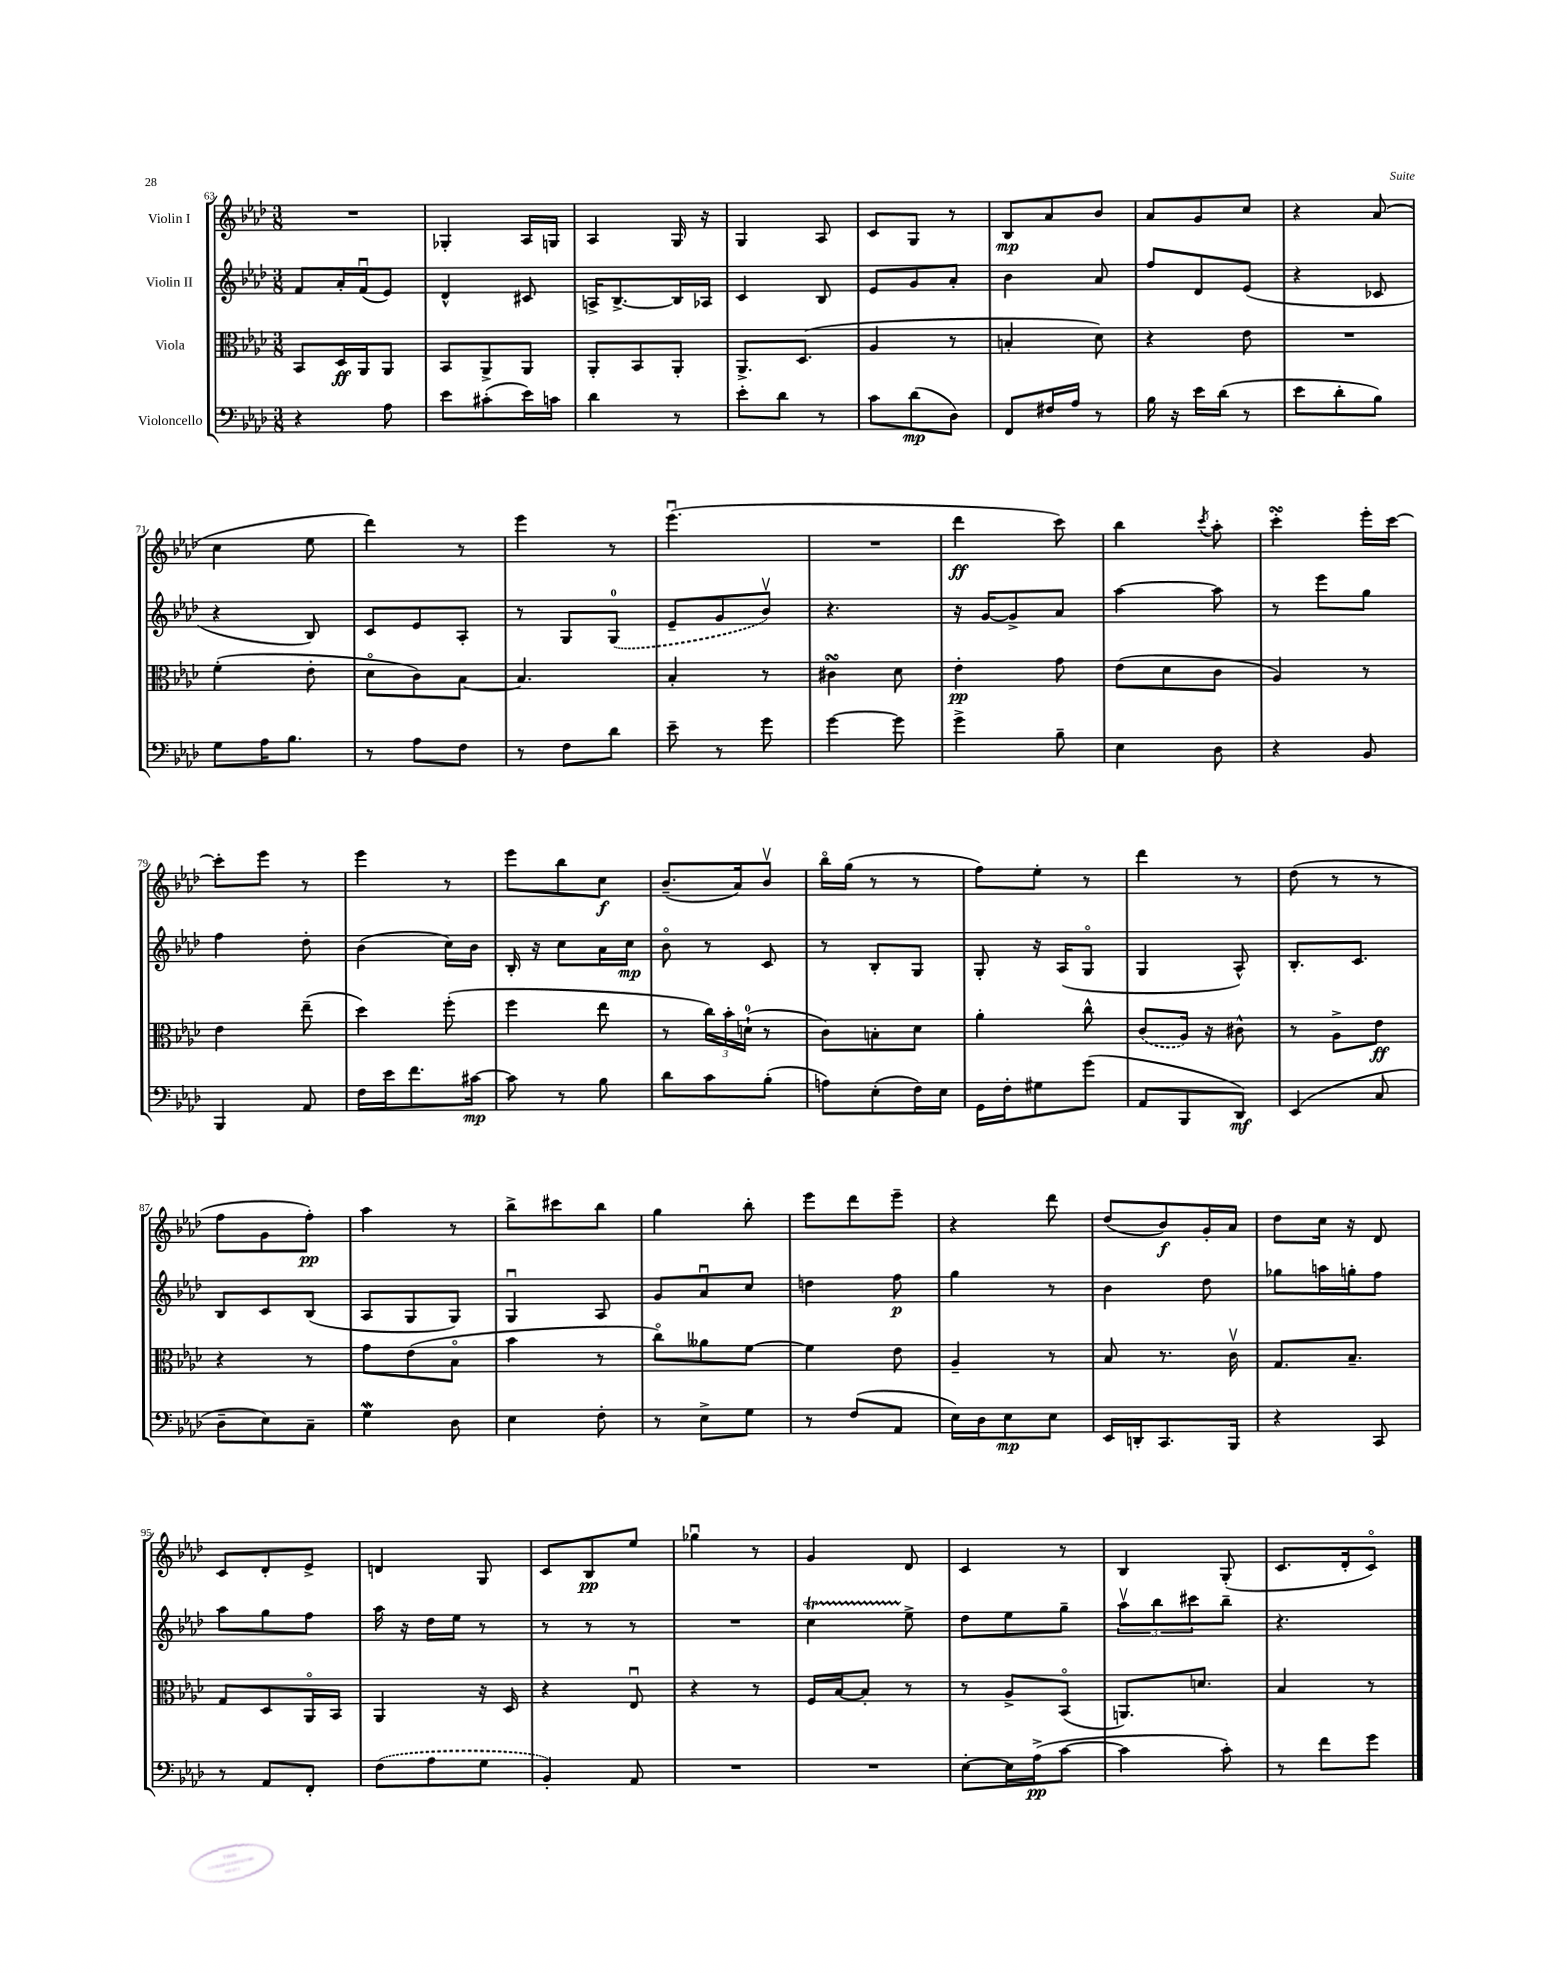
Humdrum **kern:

**kern	**kern	**kern	**kern
*staff4	*staff3	*staff2	*staff1
*clefF4	*clefC3	*clefG2	*clefG2
*k[b-e-a-d-]	*k[b-e-a-d-]	*k[b-e-a-d-]	*k[b-e-a-d-]
*M3/8	*M3/8	*M3/8	*M3/8
4r	8BB-	8f	4.r
.	16D-	16a-'	.
.	16AA-	(16fu	.
8A-	8AA-	8e-)	.
=	=	=	=
8e-	8BB-	4d-^^	4G-'
(8c#'	8AA-^	.	.
16e-)	8AA-	8c#	16A-
16c	.	.	16G
=	=	=	=
4d-	8AA-'	16A^	4A-
.	.	[8.B-^	.
.	8BB-	.	.
8r	8AA-'	16B-]	16G
.	.	16A-	16r
=	=	=	=
8e-'	8.AA-^	4c	4G
8d-	.	.	.
.	(8.D-	.	.
8r	.	8B-	8A-
=	=	=	=
8c	4A-	8e-	8c
(8d-	.	8g	8G
8D-)	8r	8a-'	8r
=	=	=	=
8FF	4B'	4b-	8B-
16F#	.	.	8a-
16A-	.	.	.
8r	8d-)	8a-	8b-
=	=	=	=
16B-	4r	8ff	8a-
16r	.	.	.
16e-	.	8d-	8g
(16d-	.	.	.
8r	8e-	(8e-	8cc
=	=	=	=
8e-	4.r	4r	4r
8d-'	.	.	.
8B-)	.	8c-	(8a-
=	=	=	=
8G	(4f'	4r	4cc
16A-	.	.	.
8.B-	.	.	.
.	8e-'	8B-)	8ee-
=	=	=	=
8r	8d-o	8c	4ddd-)
8A-	8c)	8e-	.
8F	[8B-	8A-'	8r
=	=	=	=
8r	4.B-]	8r	4eee-
8F	.	8G	.
8d-	.	(8G	8r
=	=	=	=
8e-~	4B-'	8e-~	(4.eee-u
8r	.	8g	.
8g	8r	8b-v)	.
=	=	=	=
[4g	4c#	4.r	4.r
8g]	8d-	.	.
=	=	=	=
4g^	4e-'	16r	4ddd-
.	.	[16g	.
.	.	8g^]	.
8B-~	8g	8a-	8ccc)
=	=	=	=
4E-	(8e-	[4aa-	4bb-
.	8d-	.	.
.	.	.	8qccc
8D-	8c	8aa-]	8aa-'
=	=	=	=
4r	4A-)	8r	4ccc'
.	.	8eee-	.
8BB-	8r	8gg	16eee-'
.	.	.	[16ccc
=	=	=	=
4BBB-	4e-	4ff	8ccc']
.	.	.	8eee-
8AA-	(8ee-~	8dd-'	8r
=	=	=	=
16F	4dd-)	(4b-	4eee-
16e-	.	.	.
8.f	.	.	.
.	(8ff'	16cc)	8r
[16c#	.	16b-	.
=	=	=	=
8c#]	4ff	16B-'	8eee-
.	.	16r	.
8r	.	8cc	8bb-
8B-	8ee-	16a-	8cc
.	.	16cc	.
=	=	=	=
8d-	8r	8b-o	(8.b-~
8c	24cc)	8r	.
.	24b-'	.	.
.	.	.	16a-)
.	(24d`	.	.
(8B-'	8r	8c	8b-v
=	=	=	=
8A)	8c)	8r	16bb-o
.	.	.	(16gg
(8E-'	8B'	8B-'	8r
16F)	8d-	8G	8r
16E-	.	.	.
=	=	=	=
16GG	4a-'	8G'	8ff)
16F'	.	.	.
8G#	.	16r	8ee-'
.	.	(16A-	.
(8g	8cc^^	8Go	8r
=	=	=	=
8AA-	(8c	4G	4ddd-
8BBB-	16A-)	.	.
.	16r	.	.
8DD-)	8c#^^	8A-^^)	8r
=	=	=	=
(4EE-	8r	8.B-'	(8dd-
.	8A-^	.	8r
.	.	8.c	.
8C	8e-	.	8r
=	=	=	=
8D-~	4r	8B-	8ff
8E-)	.	8c	8g
8C~	8r	(8B-	8ff')
=	=	=	=
4G	8g	8A-	4aa-
.	(8e-	8G	.
8D-	8B-o	8G)	8r
=	=	=	=
4E-	4b-	4Gu	8bb-^
.	.	.	8ccc#
8F'	8r	8A-	8bb-
=	=	=	=
8r	8cco)	8g	4gg
8E-^	8a--	8a-u	.
8G	[8f	8cc	8bb-'
=	=	=	=
8r	4f]	4dd	8eee-
(8F	.	.	8ddd-
8AA-	8e-	8ff	8eee-~
=	=	=	=
16E-)	4A-~	4gg	4r
16D-	.	.	.
8E-	.	.	.
8E-	8r	8r	8ddd-
=	=	=	=
16EE-	8B-	4b-	(8dd-
16DD'	.	.	.
8.CC	8.r	.	8b-)
.	.	8dd-	16g'
16BBB-	16cv	.	16a-
=	=	=	=
4r	8.G	8gg-	8dd-
.	.	16aa	16cc
.	8.B-~	16gg'	16r
8CC	.	8ff	8d-
=	=	=	=
8r	8G	8aa-	8c
8AA-	8D-	8gg	8d-'
8FF'	16AA-o	8ff	8e-^
.	16BB-	.	.
=	=	=	=
(8F	4AA-	16aa-	4d
.	.	16r	.
8A-	.	16dd-	.
.	.	16ee-	.
8G	16r	8r	8G
.	16D-	.	.
=	=	=	=
4BB-')	4r	8r	8c
.	.	8r	8B-
8AA-	8E-u	8r	8ee-
=	=	=	=
4.r	4r	4.r	4gg-u
.	8r	.	8r
=	=	=	=
4.r	16F	4cc	4g
.	[16B-	.	.
.	8B-']	.	.
.	8r	8ee-^	8d-
=	=	=	=
[8E-'	8r	8dd-	4c
16E-]	8A-^	8ee-	.
(16A-^	.	.	.
[8c	(8BB-o	8gg~	8r
=	=	=	=
4c]	8.AA)	12aa-v	4B-
.	.	12bb-	.
.	.	12ccc#	.
.	8.d	.	.
8c')	.	8bb-~	(8G'
=	=	=	=
8r	4B-	4.r	8.c
8f	.	.	.
.	.	.	16d-'
8g	8r	.	8co)
==	==	==	==
*-	*-	*-	*-
